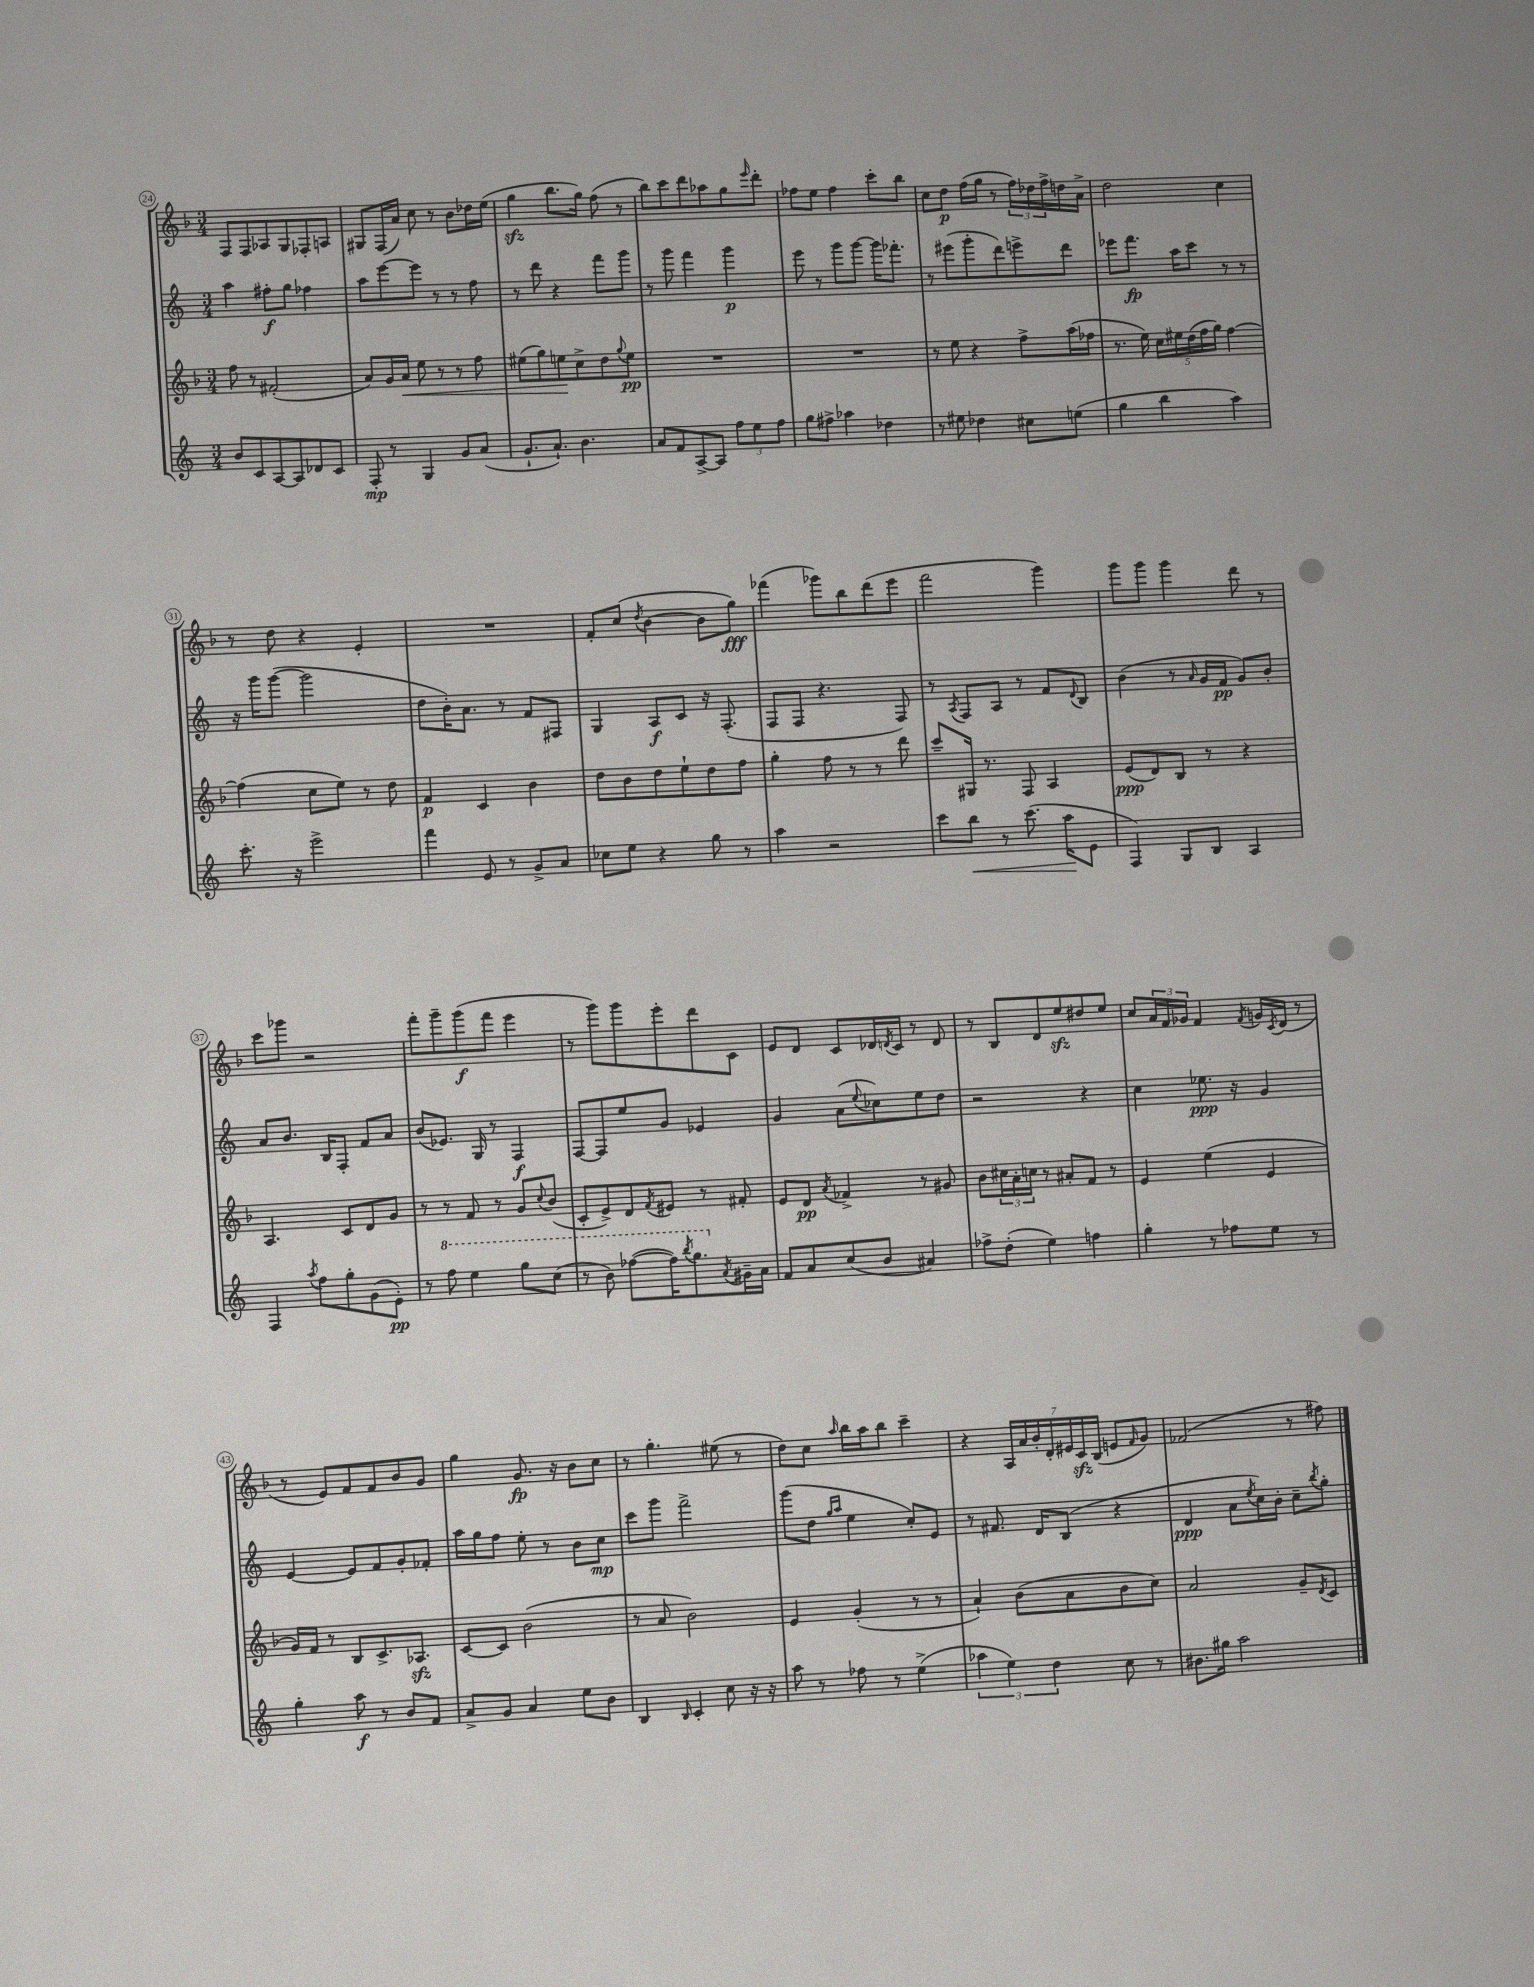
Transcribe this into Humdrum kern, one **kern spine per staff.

**kern	**kern	**kern	**kern
*staff4	*staff3	*staff2	*staff1
*clefG2	*clefG2	*clefG2	*clefG2
*k[]	*k[b-]	*k[]	*k[b-]
*M3/4	*M3/4	*M3/4	*M3/4
8b	8ff	4aa	8F
8c	8r	.	8F
[8A	(2f#'	8ff#'	8A-
8A]	.	8gg	8G
8d-	.	4ff-	8F-'
8c	.	.	8A
=	=	=	=
8F'	8a)	8aa	8G#
8r	16g	[8eee	(16F
.	16a	.	16a)
4G	8ee	8eee]	8cc
.	8r	8r	8r
8g	8r	8r	8b-
(8a	8ff	8ff	16dd-
.	.	.	(16ee
=	=	=	=
8.g`	(8ee#	8r	4gg
.	8gg)	8ddd	.
8.a`)	.	.	.
.	8ee	4r	8.bb-
4.b	8cc^	.	.
.	.	.	16gg)
.	8dd	8fff	(8ff
.	8qqgg	.	.
.	8ee	8ggg	8r
=	=	=	=
8a	2.r	8r	8bb-)
8f	.	8ggg	8ccc
[8A^	.	4fff	8ddd
8A]	.	.	8aa-
12ff	.	4ggg	8gg
12ee	.	.	.
.	.	.	16qqeee
.	.	.	8ddd'
12ff	.	.	.
=	=	=	=
8gg	2.r	8eee	8ff-
8ff#^	.	8r	8ee
4aa-	.	8ggg	4ff-
.	.	[8ggg	.
4dd-	.	16ggg]	8ccc'
.	.	8.fff-'	.
.	.	.	8bb-
=	=	=	=
8r	8r	8r	8cc
8ee#	8ee	(8eee#	8dd
4dd-	4r	8ggg'	(16ff
.	.	.	16gg
.	.	8ddd)	8r
8cc#	8ff^	8eee^	24ff)
.	.	.	24dd-
.	.	.	24ff^
(8ee	(16aa	8ddd	16dd
.	16ff-	.	16a^
=	=	=	=
4gg	8.r	8eee-	2dd
.	.	8.fff	.
.	16ee)	.	.
4bb	20cc	.	.
.	20ee#	.	.
.	.	16aa	.
.	(20dd	.	.
.	.	8ccc	.
.	20ff	.	.
.	20gg)	.	.
4aa)	[4ff	8r	4cc
.	.	8r	.
=	=	=	=
8.ccc'	(4ff]	16r	8r
.	.	16ggg	.
.	.	([8ggg	8dd
16r	.	.	.
2eee^	8cc	2ggg]	4r
.	8ee)	.	.
.	8r	.	4e'
.	8dd	.	.
=	=	=	=
4fff	4f	8dd	2.r
.	.	16b')	.
.	.	8.a	.
8e	4c	.	.
8r	.	8r	.
8g^	4b-	8f	.
8a	.	8F#	.
=	=	=	=
8cc-	8dd	4G	8f'
8ee	8b-	.	(8cc
.	.	.	8qdd
4r	8dd	8A	[4b-
.	8ee`	8c	.
8gg	8dd	16r	8b-]
.	.	(8.F'	.
8r	8ff	.	8gg)
=	=	=	=
4aa	4gg'	8F	(4fff-
.	.	8F	.
2r	8ff	4.r	8ggg-)
.	8r	.	8bb-
.	8r	.	(8ddd
.	8ddd	8F)	8eee
=	=	=	=
8ccc	8ccc~	8r	2fff
.	.	8qA	.
8bb	16G#	8F	.
.	8.r	.	.
8r	.	8A	.
(8.ccc	8F	8r	.
.	4A	8f	4ggg)
16aa	.	.	.
.	.	8qqd	.
8e	.	8B	.
=	=	=	=
4F)	(8e	(4b	8ggg
.	8d)	.	8ggg
8G	8B-	8r	4ggg
.	.	16qqa	.
8B	8r	16g	.
.	.	16f	.
4A	4r	8g)	8ddd
.	.	8b'	8r
=	=	=	=
4F	4.A	8a	8ccc
.	.	8.b	8ggg-
8qaa	.	.	.
8ff	.	.	2r
.	.	16B	.
8gg'	8c	8F'	.
(8g	8d	8f	.
8e')	8g	8a	.
=	=	=	=
8r	8r	(8b	8fff'
8fff	8r	8.e-)	8ggg~
4eee	8f	.	(8ggg
.	.	16G	.
.	8r	8r	8fff
8ggg	8g	4F	4eee
.	8qqcc	.	.
(8ccc	(8b-	.	.
=	=	=	=
8r	8c'	[8F	8r
8bb)	8e^)	8F]	8ggg)
([8fff-	8d	8ee	8ggg
.	8qf	.	.
16fff-])	8e#	8g	8eee'
8qbbb	.	.	.
8.ggg	.	.	.
.	8r	4e-	8ddd
8qa	.	.	.
16g#~	8f#'	.	8c
16a	.	.	.
=	=	=	=
8f	8e	4g	8e
8a	8d	.	8d
.	8qa	.	.
(8cc	4f-^	(8a	8c
.	.	8qqee	.
8b	.	8cc-)	16d-
.	.	.	8qd
.	.	.	16c
4a#)	8r	8ee	8r
.	8g#	8dd	8d
=	=	=	=
8ff-^	8b-	2r	8r
(8dd'	24cc#	.	8B-
.	24a'	.	.
.	24cc	.	.
4ee)	8r	.	8d
.	8a#'	.	8ee
4ff	8f	4r	8dd#
.	8r	.	8ee
=	=	=	=
4gg'	4e	4cc	8cc
.	.	.	24a
.	.	.	24f
.	.	.	24g-
8r	(4ee	8.ee-	4f
8ff-	.	.	.
.	.	16r	.
.	.	.	8qf
8ee	4e	4g	16g
.	.	.	8qc
.	.	.	(16d
8r	.	.	8r
=	=	=	=
4gg'	16g)	[4e	8r
.	16f	.	.
.	8r	.	8e)
8aa	8B-	8e]	8f
8r	8.c^	8f	8f
8b	.	8g'	8b-
.	8.A-	.	.
8f	.	8f-'	8g
=	=	=	=
8a^	[8c	16aa	4gg
.	.	16gg	.
8g	8c]	8ff	.
4a	(2b-	8ee'	8.g
.	.	8r	.
.	.	.	16r
8ee	.	8b	8b-
8b	.	8cc	8cc
=	=	=	=
4B	8r	8ccc	8r
.	8a	8ggg	4.gg'
16qqB	.	.	.
4c'	2b-)	2fff^	.
8cc	.	.	(8ee#
16r	.	.	8r
16r	.	.	.
=	=	=	=
8aa	4e	(8ggg	8dd)
8r	.	8dd	8cc
.	.	16qqgg	.
.	.	16qqaa	16qqaa
8ff-	(4g'	4ee	16bb-
.	.	.	16aa
8r	.	.	8bb-
(4ee^	8r	8cc')	4ccc~
.	8r	8e	.
=	=	=	=
6aa-	4a`)	8r	4r
.	.	8.f#	.
6ee)	.	.	.
.	(8b-	.	28A
.	.	.	28a
.	.	16d	.
.	.	.	28b-'
6dd	.	.	.
.	.	.	28d'
.	8a	(8B	.
.	.	.	28e#
.	.	.	28c
.	.	.	(28B-
8cc	8b-	4r	8e
.	.	.	16qqf
8r	8cc)	.	8g)
=	=	=	=
8.b#	2a	4d	(2f-
16gg#	.	.	.
2aa	.	8a	.
.	.	8qee	.
.	.	16cc)	.
.	.	16b'	.
.	8g~	8cc~	8r
.	8qd	8qbb	.
.	8c	8gg'	8ff#)
==	==	==	==
*-	*-	*-	*-
